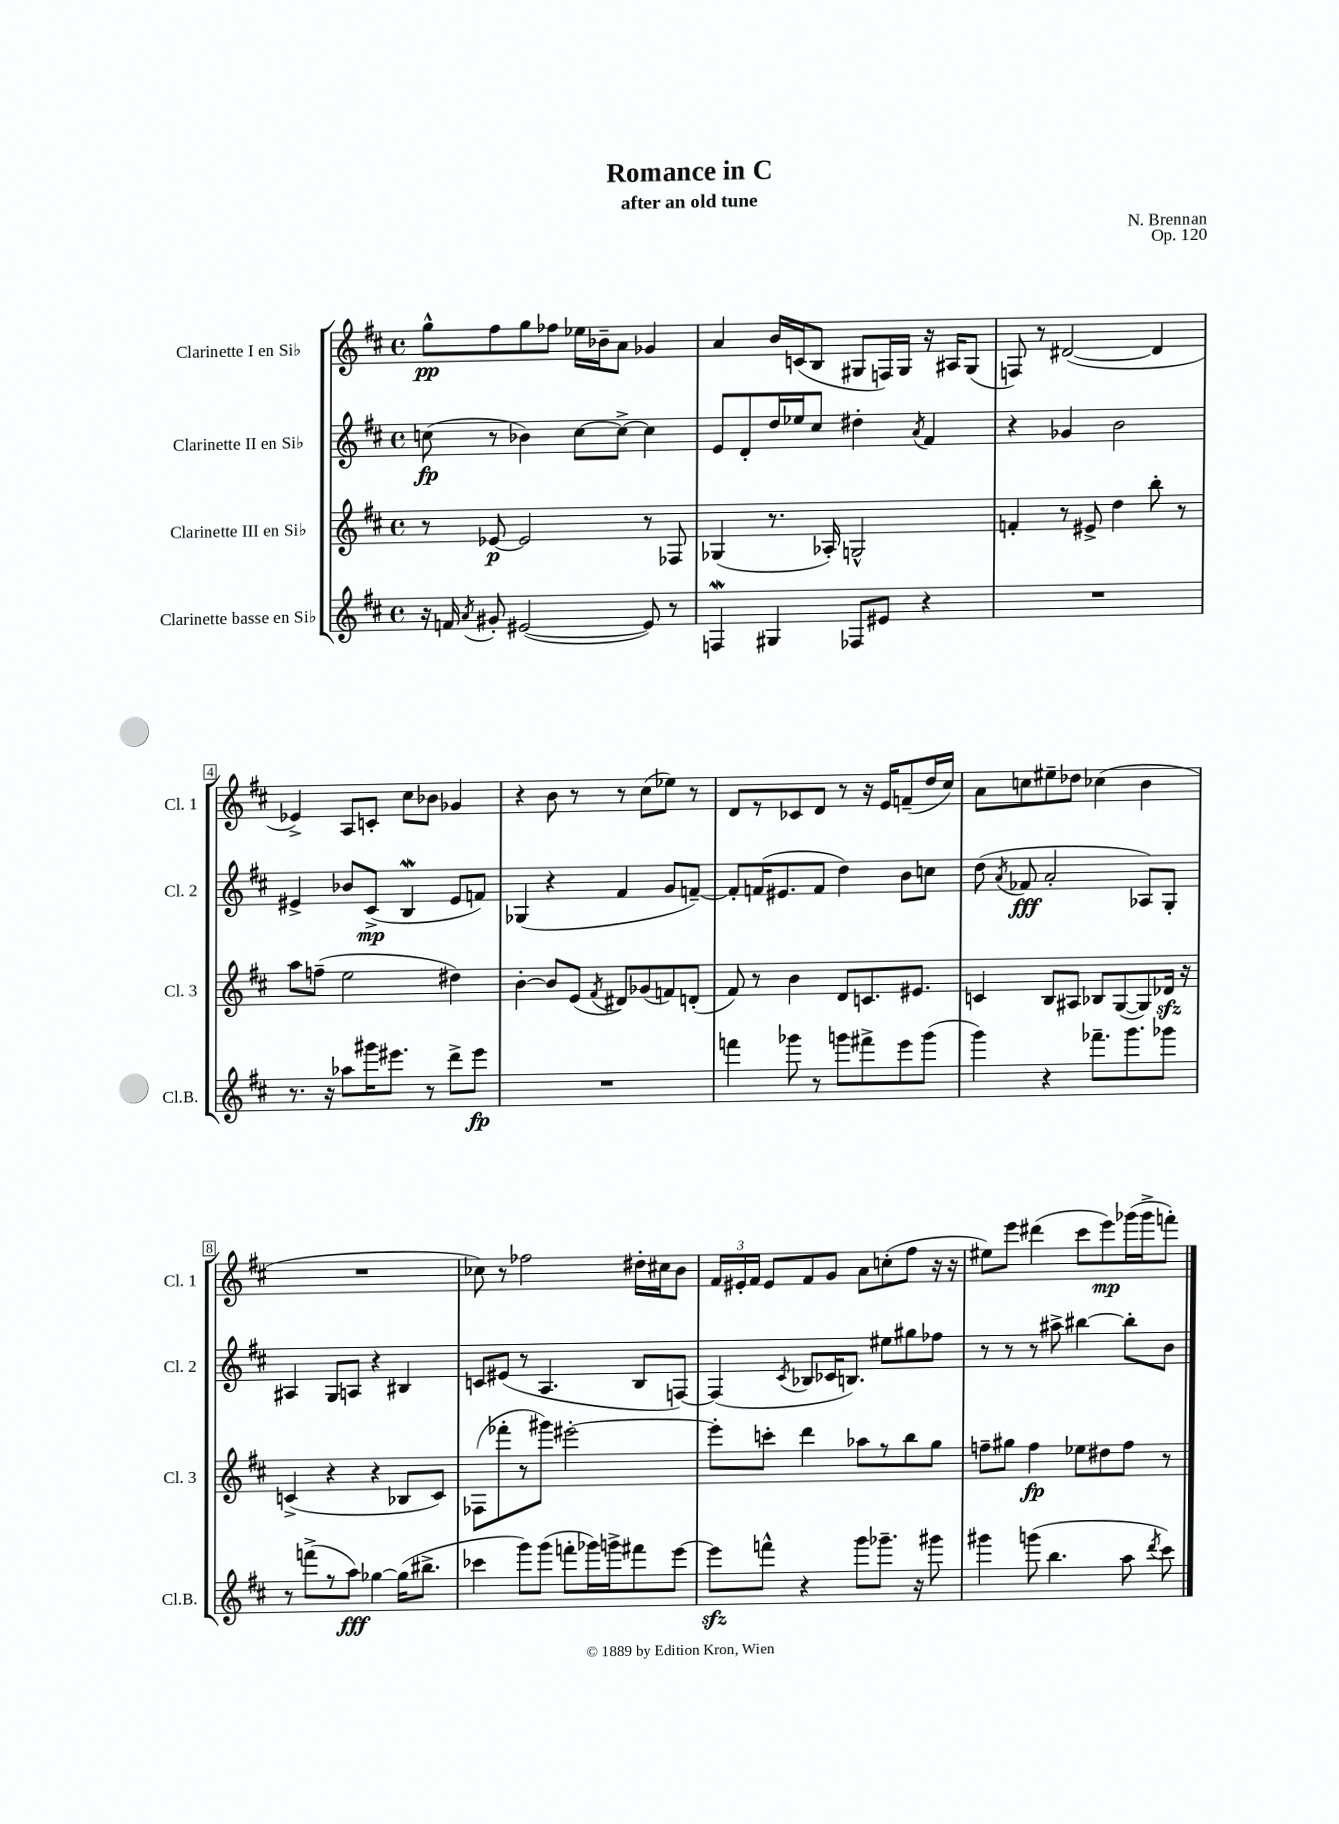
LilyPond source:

\header { title = "Romance in C" composer = "N. Brennan" subtitle = "after an old tune" opus = "Op. 120" }
<<
\new StaffGroup <<
\new Staff = "s0" \with { instrumentName = "Clarinette I en Sib" shortInstrumentName = "Cl. 1" } {
    \clef treble \key d \major \defaultTimeSignature \time 4/4
    \autoBeamOff g''8[-^\pp fis''8 g''8 fes''8] ees''16[ bes'16-- a'8] ges'4 |
    a'4 b'16[ c'16( b8] gis8[ f16) gis16] r16 ais16[ gis8]( |
    f8) r8 dis'2~( dis'4 |
    ees'4->) a8[ c'8]-. cis''8[ bes'8] ges'4 |
    r4 b'8 r8 r8 cis''8[( ees''8]) r8 |
    d'8[ r8 ces'8 d'8] r8 r16 e'16[ f'8--( d''16 cis''16]) |
    a'8[ c''8 eis''8-- des''8] ces''4( b'4 |
    R1 |
    ces''8) r8 fes''2 dis''16[-. cis''16 b'8] |
    \tuplet 3/2 { fis'16[ eis'16-. fis'16] } eis'8[ fis'8 g'8] a'8[ c''8-.( fis''8] r16 r16 |
    eis''8[) e'''8] dis'''4( cis'''8[ e'''8\mp) ges'''16( ges'''16-> f'''8]-.) \bar "|." |
}
\new Staff = "s1" \with { instrumentName = "Clarinette II en Sib" shortInstrumentName = "Cl. 2" } {
    \clef treble \key d \major \defaultTimeSignature \time 4/4
    \autoBeamOff c''8\fp( r8 bes'4) c''8[~ c''8]~-> c''4 |
    e'8[ d'8-. d''16 ees''16 cis''8] dis''4-. \acciaccatura { a'8 } fis'4 |
    r4 ges'4 b'2 |
    eis'4-> bes'8[ cis'8]->\mp( b4\mordent eis'8[ f'8]) |
    ges4( r4 fis'4 g'8[ f'8]~--) |
    f'8[-. f'16( eis'8. f'8] d''4) b'8[ c''8] |
    d''8( \acciaccatura { a'8 } fes'8\fff a'2-. aes8[) g8]-. |
    ais4 g8[ a8] r4 bis4 |
    c'8[ eis'8]( r8 a4. b8[ f8]~) |
    f4( \acciaccatura { cis'8 } bes8[ ces'16 b8.]) eis''8[ gis''8 fes''8] |
    r8 r8 r8 ais''8-> bis''4~ bis''8[-. b'8] \bar "|." |
}
\new Staff = "s2" \with { instrumentName = "Clarinette III en Sib" shortInstrumentName = "Cl. 3" } {
    \clef treble \key d \major \defaultTimeSignature \time 4/4
    \autoBeamOff r8 ees'8~\p ees'2 r8 fes8 |
    ges4( r8. aes16-.) g2-^ |
    f'4-. r8 eis'8-> d''4 b''8-. r8 |
    a''8[ f''8]--( e''2 dis''4) |
    b'4~-. b'8[ e'8]( \acciaccatura { fis'8 } dis'8[) ges'8( f'8) d'8]-.( |
    fis'8) r8 b'4 d'8[ c'8. eis'8.] |
    c'4 b8[ ais8] bes8[ g8~( g8) des'16]\sfz r16 |
    c'4->( r4 r4 bes8[ c'8]) |
    fes8[( fes'''8-. r8 gis'''8]) eis'''2~-. |
    eis'''8[-. c'''8]-. d'''4 aes''8[ r8 b''8 g''8] |
    f''8[-- gis''8] f''4\fp ees''8[ dis''8 f''8] r8 \bar "|." |
}
\new Staff = "s3" \with { instrumentName = "Clarinette basse en Sib" shortInstrumentName = "Cl.B." } {
    \clef treble \key d \major \defaultTimeSignature \time 4/4
    \autoBeamOff r16 f'16 \acciaccatura { a'8 } gis'8-. eis'2~( eis'8) r8 |
    f4\mordent gis4 fes8[ eis'8] r4 |
    R1 |
    r8. r16 aes''8[ gis'''16 eis'''8.] r8 d'''8[-> eis'''8]\fp |
    R1 |
    f'''4 ges'''8 r8 g'''8[ fis'''8-> e'''8 g'''8]( |
    g'''4) r4 fes'''8.[-- g'''8. ges'''8] |
    r8 f'''8[->( r8 a''8]\fff) ges''4~ ges''16[( bis''8.]-> |
    ces'''4 g'''8[) g'''8]( f'''8[-. ges'''16) g'''16-> fis'''8 e'''8]~ |
    e'''8[\sfz f'''8]-^ r4 g'''8[ ges'''8.]-- r16 gis'''8 |
    gis'''4 g'''8( b''4. a''8 \acciaccatura { d'''8 } cis'''8) \bar "|." |
}
>>
>>
\layout { \context { \Score \override BarNumber.stencil = #(make-stencil-boxer 0.1 0.3 ly:text-interface::print) } }
